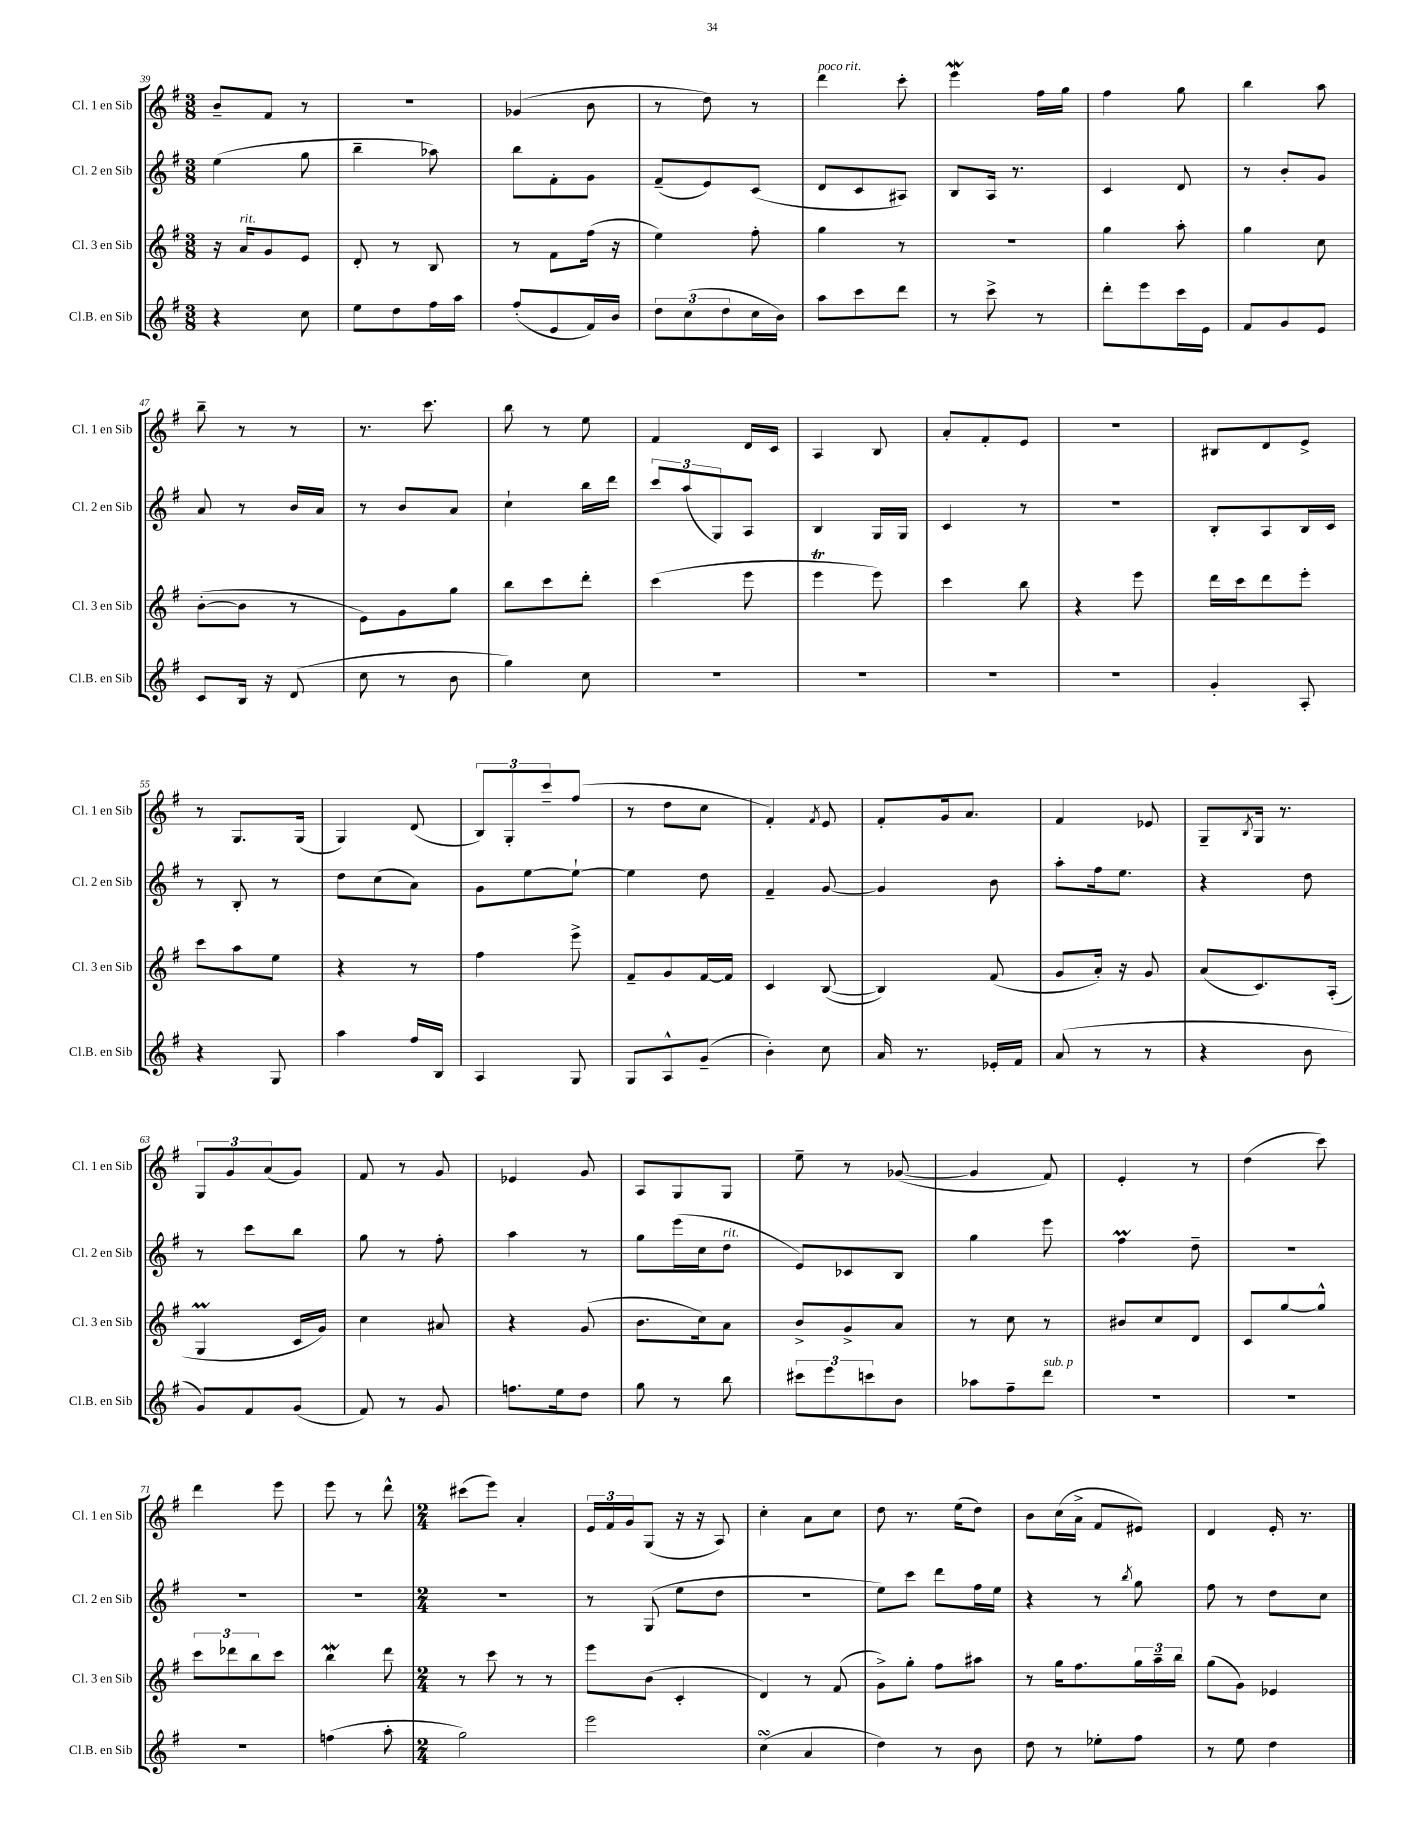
<<
\new StaffGroup <<
\new Staff = "s0" \with { instrumentName = "Cl. 1 en Sib" shortInstrumentName = "Cl. 1 en Sib" } {
    \clef treble \key g \major \numericTimeSignature \time 3/8
    b'8-- fis'8 r8 |
    R4. |
    ges'4( b'8 |
    r8 d''8) r8 |
    d'''4^\markup { \italic "poco rit." } c'''8-. |
    e'''4\mordent fis''16 g''16 |
    fis''4 g''8 |
    b''4 a''8 |
    b''8-- r8 r8 |
    r8. c'''8. |
    b''8 r8 e''8 |
    fis'4 d'16 c'16 |
    a4 b8 |
    a'8-. fis'8-. e'8 |
    R4. |
    bis8 d'8 e'8-> |
    r8 g8. g16( |
    g4) d'8( |
    \tuplet 3/2 { b8) g8-. c'''8-- } fis''8( |
    r8 d''8 c''8 |
    fis'4-.) \acciaccatura { fis'8 } e'8 |
    fis'8-. g'16 a'8. |
    fis'4 ees'8 |
    g8-- \acciaccatura { b8 } g16 r8. |
    \tuplet 3/2 { g8 g'8 a'8( } g'8) |
    fis'8 r8 g'8 |
    ees'4 g'8 |
    a8 g8 g8 |
    e''8-- r8 ges'8~( |
    ges'4 fis'8) |
    e'4-. r8 |
    d''4( c'''8) |
    d'''4 e'''8 |
    e'''8 r8 d'''8-^ |
    \numericTimeSignature \time 2/4 cis'''8( e'''8) a'4-. |
    \tuplet 3/2 { e'16 fis'16 g'16 } g8( r16 r16 a8) |
    c''4-. a'8 c''8 |
    d''8 r8. e''16( d''8) |
    b'8 c''16( a'16-> fis'8 eis'8) |
    d'4 e'16-. r8. \bar "|." |
}
\new Staff = "s1" \with { instrumentName = "Cl. 2 en Sib" shortInstrumentName = "Cl. 2 en Sib" } {
    \clef treble \key g \major \numericTimeSignature \time 3/8
    e''4( g''8 |
    b''4-- aes''8) |
    b''8 fis'8-. g'8 |
    fis'8--( e'8) c'8( |
    d'8 c'8 ais8) |
    b8 a16 r8. |
    c'4 d'8 |
    r8 b'8-. g'8 |
    a'8 r8 b'16 a'16 |
    r8 b'8 a'8 |
    c''4-! b''16 d'''16 |
    \tuplet 3/2 { c'''8 a''8( g8) } a8 |
    b4 g16 g16 |
    c'4 r8 |
    R4. |
    b8-. a8 b16 c'16 |
    r8 b8-. r8 |
    d''8 c''8( a'8) |
    g'8 e''8~ e''8~-! |
    e''4 d''8 |
    fis'4-- g'8~ |
    g'4 b'8 |
    a''8-. fis''16 e''8. |
    r4 d''8 |
    r8 c'''8 b''8 |
    g''8 r8 fis''8-. |
    a''4 r8 |
    g''8 e'''16( c''16 d''8^\markup { \italic "rit." } |
    e'8) ces'8 b8 |
    g''4 e'''8 |
    fis''4\prall d''8-- |
    R4. |
    R4. |
    R4. |
    \numericTimeSignature \time 2/4 R2 |
    r8 g8( e''8 d''8 |
    r2 |
    e''8) c'''8 d'''8 fis''16 e''16 |
    r4 r8 \acciaccatura { b''8 } g''8 |
    fis''8 r8 d''8 c''8 \bar "|." |
}
\new Staff = "s2" \with { instrumentName = "Cl. 3 en Sib" shortInstrumentName = "Cl. 3 en Sib" } {
    \clef treble \key g \major \numericTimeSignature \time 3/8
    r16 a'16^\markup { \italic "rit." } g'8 e'8 |
    d'8-. r8 b8 |
    r8 fis'8 fis''16( r16 |
    e''4) fis''8-. |
    g''4 r8 |
    R4. |
    g''4 a''8-. |
    g''4 c''8 |
    b'8~-.( b'8 r8 |
    e'8) g'8 g''8 |
    b''8 c'''8 d'''8-. |
    c'''4( e'''8 |
    e'''4\trill e'''8) |
    c'''4 b''8 |
    r4 e'''8 |
    d'''16 c'''16 d'''8 e'''8-. |
    c'''8 a''8 e''8 |
    r4 r8 |
    fis''4 e'''8-> |
    fis'8-- g'8 fis'16~ fis'16 |
    c'4 b8~( |
    b4) fis'8( |
    g'8 a'16-.) r16 g'8 |
    a'8( c'8.) a16-.( |
    g4\prall c'16 g'16) |
    c''4 ais'8 |
    r4 g'8( |
    b'8. c''16) a'8 |
    b'8-> g'8-> a'8 |
    r8 c''8 r8 |
    bis'8 c''8 d'8 |
    c'8 g''8~ g''8-^ |
    \tuplet 3/2 { c'''8 des'''8 b''8 } c'''8 |
    b''4\mordent d'''8 |
    \numericTimeSignature \time 2/4 r8 c'''8 r8 r8 |
    e'''8 b'8( c'4-. |
    d'4) r8 fis'8( |
    g'8->) g''8-. fis''8 ais''8 |
    r8 g''16 fis''8. \tuplet 3/2 { g''16 a''16-- b''16 } |
    g''8( g'8) ees'4 \bar "|." |
}
\new Staff = "s3" \with { instrumentName = "Cl.B. en Sib" shortInstrumentName = "Cl.B. en Sib" } {
    \clef treble \key g \major \numericTimeSignature \time 3/8
    r4 c''8 |
    e''8 d''8 fis''16 a''16 |
    fis''8-.( e'8 fis'16) b'16 |
    \tuplet 3/2 { d''8 c''8( d''8 } c''16 b'16) |
    a''8 c'''8 d'''8 |
    r8 c'''8-> r8 |
    d'''8-. e'''8 c'''16 e'16 |
    fis'8 g'8 e'8 |
    c'8 b16 r16 d'8( |
    c''8 r8 b'8 |
    g''4) c''8 |
    R4. |
    R4. |
    R4. |
    R4. |
    g'4-. a8-. |
    r4 g8 |
    a''4 fis''16 b16 |
    a4 g8 |
    g8 a8-^ g'8--( |
    b'4-.) c''8 |
    a'16 r8. ees'16-. fis'16 |
    a'8( r8 r8 |
    r4 b'8 |
    g'8) fis'8 g'8( |
    fis'8) r8 g'8 |
    f''8. e''16 d''8 |
    g''8 r8 b''8 |
    \tuplet 3/2 { cis'''8 e'''8 c'''8 } b'8 |
    aes''8 fis''8-- d'''8^\markup { \italic "sub. p" } |
    R4. |
    R4. |
    R4. |
    f''4( a''8-. |
    \numericTimeSignature \time 2/4 g''2) |
    e'''2 |
    c''4\turn( a'4 |
    d''4) r8 b'8 |
    d''8 r8 ees''8-. fis''8 |
    r8 e''8 d''4 \bar "|." |
}
>>
>>
\layout { \context { \Score currentBarNumber = #39 } }
